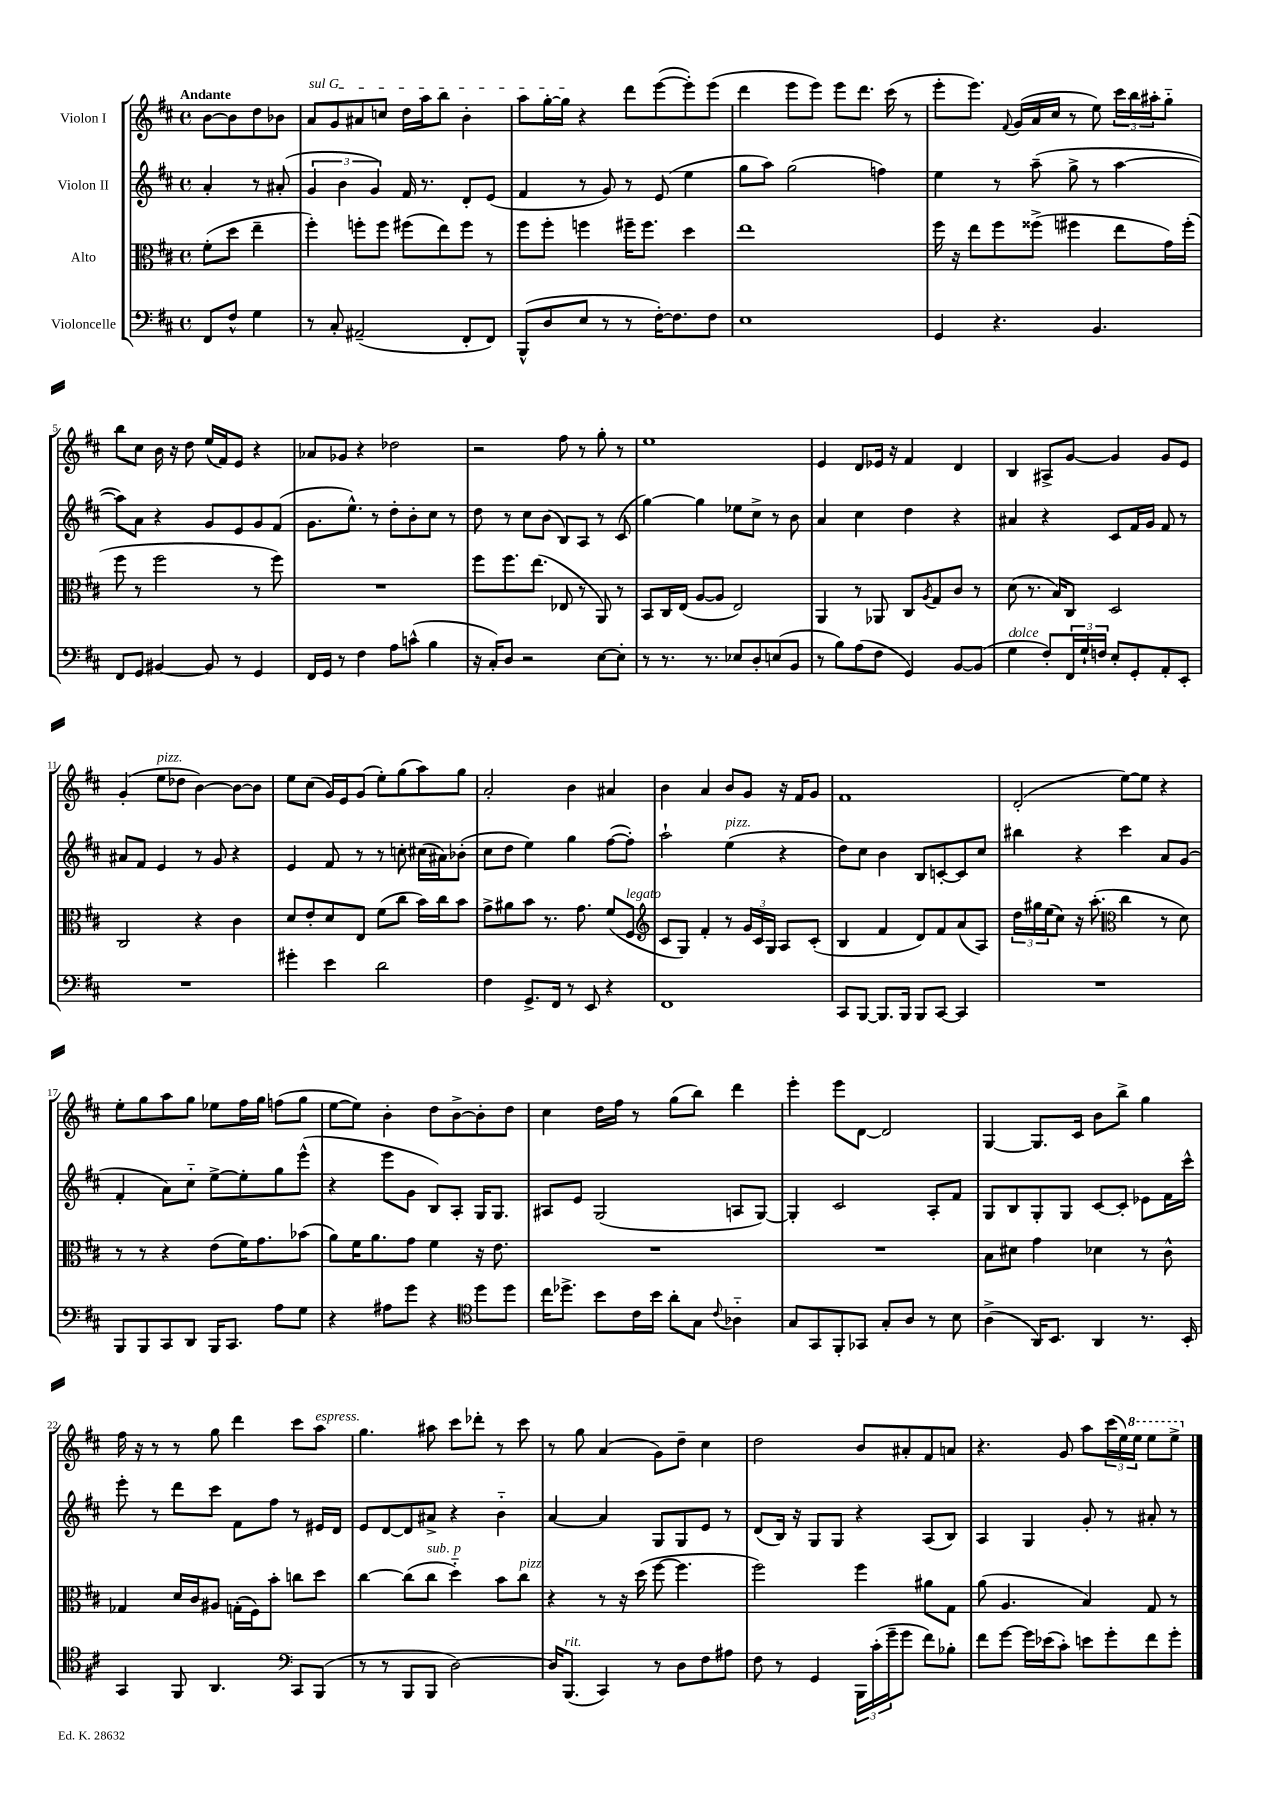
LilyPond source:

<<
\new StaffGroup <<
\new Staff = "s0" \with { instrumentName = "Violon I" } {
    \clef treble \key d \major \defaultTimeSignature \time 4/4 \partial 2 \tempo "Andante"
    b'8~ b'8 d''8 bes'8 |
    \once \override TextSpanner.bound-details.left.text = \markup { \italic "sul G" } a'8\startTextSpan g'8 ais'8 c''8 d''16 a''16 b''8 b'4-. |
    a''8 g''16~-. g''16\stopTextSpan r4 d'''8 e'''8~( e'''8-.) e'''8( |
    d'''4 e'''8 e'''8) e'''8 d'''8. cis'''16( r8 |
    e'''8-. e'''8.) \appoggiatura { fis'8 } g'16( a'16 cis''16 r8 e''8) \tuplet 3/2 { cis'''16 b''16 ais''16-. } g''8-_ |
    b''8 cis''8 b'16 r16 d''8 e''16( fis'16) e'8 r4 |
    aes'8 ges'8 r4 des''2 |
    r2 fis''8 r8 g''8-. r8 |
    e''1 |
    e'4 d'8 ees'16 r16 fis'4 d'4 |
    b4 ais8-> g'8~ g'4 g'8 e'8 |
    g'4-.( e''8^\markup { \italic "pizz." } des''8 b'4~) b'8~ b'8 |
    e''8 cis''8( g'16) e'16 g'8( e''8-.) g''8( a''8) g''8 |
    a'2-. b'4 ais'4 |
    b'4 a'4 b'8 g'8 r16 fis'16 g'8 |
    fis'1 |
    d'2-.( e''8~) e''8 r4 |
    e''8-. g''8 a''8 g''8 ees''8 fis''16 g''16 f''8( g''8 |
    e''8~ e''8) b'4-. d''8 b'8~-> b'8-. d''8 |
    cis''4 d''16 fis''16 r8 g''8( b''8) d'''4 |
    e'''4-. e'''8 d'8~ d'2 |
    g4~ g8. cis'16 b'8 b''8-> g''4 |
    fis''16 r16 r8 r8 g''8 d'''4 cis'''8 a''8^\markup { \italic "espress." } |
    g''4. ais''8 cis'''8 des'''8-. r8 cis'''8 |
    r8 g''8 a'4( g'8) d''8-- cis''4 |
    d''2 b'8 ais'8-. fis'8 a'8 |
    r4. g'8 a''8 \tuplet 3/2 { cis'''16( e''16) \ottava #1 e'''16 } e'''8 e'''8-> \ottava #0 \bar "|." |
}
\new Staff = "s1" \with { instrumentName = "Violon II" } {
    \clef treble \key d \major \defaultTimeSignature \time 4/4 \partial 2
    a'4-. r8 ais'8-.( |
    \tuplet 3/2 { g'4 b'4 g'4) } fis'16 r8. d'8-. e'8( |
    fis'4 r8 g'8) r8 e'8( e''4 |
    g''8 a''8) g''2( f''4) |
    e''4 r8 a''8--( g''8-> r8 a''4~ |
    a''8) a'8 r4 g'8 e'8 g'8 fis'8( |
    g'8. e''8.-^) r8 d''8-. b'8-. cis''8 r8 |
    d''8 r8 cis''8 b'8( b8) a8 r8 cis'8( |
    g''4~) g''4 ees''8 cis''8-> r8 b'8 |
    a'4 cis''4 d''4 r4 |
    ais'4 r4 cis'8 fis'16 g'16 fis'8 r8 |
    ais'8 fis'8 e'4 r8 g'8 r4 |
    e'4 fis'8 r8 r8 c''8-. cis''16( ais'16) bes'8-.( |
    cis''8 d''8 e''4) g''4 fis''8~( fis''8-.) |
    a''2-! e''4^\markup { \italic "pizz." }( r4 |
    d''8) cis''8 b'4 b8 c'8~-. c'8 cis''8 |
    bis''4 r4 cis'''4 a'8 g'8( |
    fis'4-. a'8) cis''8-_ e''8~-> e''8-. g''8 e'''8-^( |
    r4 e'''8 g'8 b8) a8-. g16 g8. |
    ais8 e'8 g2( a8 g8~) |
    g4-. cis'2 a8-. fis'8 |
    g8 b8 g8-. g8 cis'8~ cis'8-. ees'8 fis'16 cis'''16-^ |
    e'''8-. r8 d'''8 cis'''8 fis'8 fis''8 r8 eis'16 d'16 |
    e'8 d'8~ d'8 ais'8-> r4 b'4-_ |
    a'4~ a'4 g8 g8 e'8 r8 |
    d'8( b16) r16 g8 g8 r4 a8( b8) |
    a4 g4 g'8-. r8 ais'8-. r8 \bar "|." |
}
\new Staff = "s2" \with { instrumentName = "Alto" } {
    \clef alto \key d \major \defaultTimeSignature \time 4/4 \partial 2
    fis'8-.( d''8 e''4-- |
    fis''4-.) f''8-. f''8 fis''8( e''8) fis''8 r8 |
    fis''8 fis''8-. f''4 fis''16-- fis''8. d''4 |
    e''1 |
    fis''16 r16 e''8 fis''8 fisis''8->( fis''4 e''8 g'16) fis''16-.( |
    fis''8 r8 fis''2 r8 fis''8) |
    R1 |
    fis''8 fis''8. e''8.( ees8 r8 a,8) r8 |
    b,8 cis16 e16( a8~ a8 e2) |
    a,4 r8 aes,8 cis8 \acciaccatura { a8 } g8 cis'8 r8 |
    d'8( r8. b16) cis8 d2 |
    cis2 r4 cis'4 |
    d'8 e'8-. d'8 e8 fis'8( cis''8 b'16) cis''16 b'8 |
    g'8-> ais'8 b'8 r8. g'8. fis'8( fis8^\markup { \italic "legato" } |
    \clef treble cis'8 g8) fis'4-. r8 \tuplet 3/2 { g'16 cis'16 g16 } a8 cis'8-.( |
    b4 fis'4 d'8) fis'8 a'8( a8) |
    \tuplet 3/2 { d''16 gis''16 e''16( } cis''8) r16 a''8.-.( \clef alto cis''4 r8 d'8) |
    r8 r8 r4 e'8( fis'16) g'8. bes'8( |
    a'8) fis'16 a'8. g'8 fis'4 r16 e'8. |
    R1 |
    R1 |
    b8 dis'8 g'4 des'4 r8 cis'8-^ |
    ges4 d'16 cis'16 ais8 g16-.( fis16) b'8-. c''8 d''8 |
    cis''4~ cis''8( cis''8^\markup { \italic "sub. p" } d''4-_) b'8 cis''8^\markup { \italic "pizz." } |
    r4 r8 r16 d''16( fis''8~ fis''4. |
    fis''2) fis''4 ais'8 g8 |
    a'8( a4. b4) g8 r8 \bar "|." |
}
\new Staff = "s3" \with { instrumentName = "Violoncelle" } {
    \clef bass \key d \major \defaultTimeSignature \time 4/4 \partial 2
    fis,8 fis8-^ g4 |
    r8 cis8-. ais,2--( fis,8-. fis,8) |
    b,,8-^( d8 e8 r8 r8 fis16~-.) fis8. fis8 |
    e1 |
    g,4 r4. b,4. |
    fis,8 g,8 bis,4~ bis,8 r8 g,4 |
    fis,16 g,16 r8 fis4 a8 c'8-^( b4 |
    r16 cis16-.) d8 r2 e8~ e8-. |
    r8 r8. r8. ees8 d8-. e8( b,8 |
    r8 b8) a8( fis8 g,4) b,8~ b,8( |
    g4^\markup { \italic "dolce" } fis8-.) \tuplet 3/2 { fis,16 g16-! f16 } e8-. g,8-. a,8-. e,8-. |
    R1 |
    gis'4-. e'4 d'2 |
    fis4 g,8.-> fis,16 r8 e,8 r4 |
    fis,1 |
    cis,8 b,,8~ b,,8. b,,16 b,,8 cis,8~ cis,4 |
    R1 |
    b,,8 b,,8 cis,8 d,8 b,,16 cis,8. a8 g8 |
    r4 ais8 g'8 r4 \clef tenor d''8 d''8 |
    cis''16 des''8.-> b'8 cis'16 b'16 a'8-. g8 \appoggiatura { cis'8 } aes4-_ |
    g8 g,8 fis,8-. ges,8 g8-. a8 r8 b8 |
    a4->( a,16) b,8. a,4 r8. b,16-. |
    g,4 fis,8 a,4. \clef bass cis,8 b,,8( |
    r8 r8 b,,8 b,,8 d2~) |
    d16 b,,8.^\markup { \italic "rit." }( cis,4) r8 d8 fis8 ais8 |
    fis8 r8 g,4 \tuplet 3/2 { b,,16 cis'16-.( g'16-- } g'8 fis'8) bes8-. |
    fis'8 g'8~ g'16 ees'16( cis'8-.) e'8 g'8-. fis'8 g'8-. \bar "|." |
}
>>
>>
